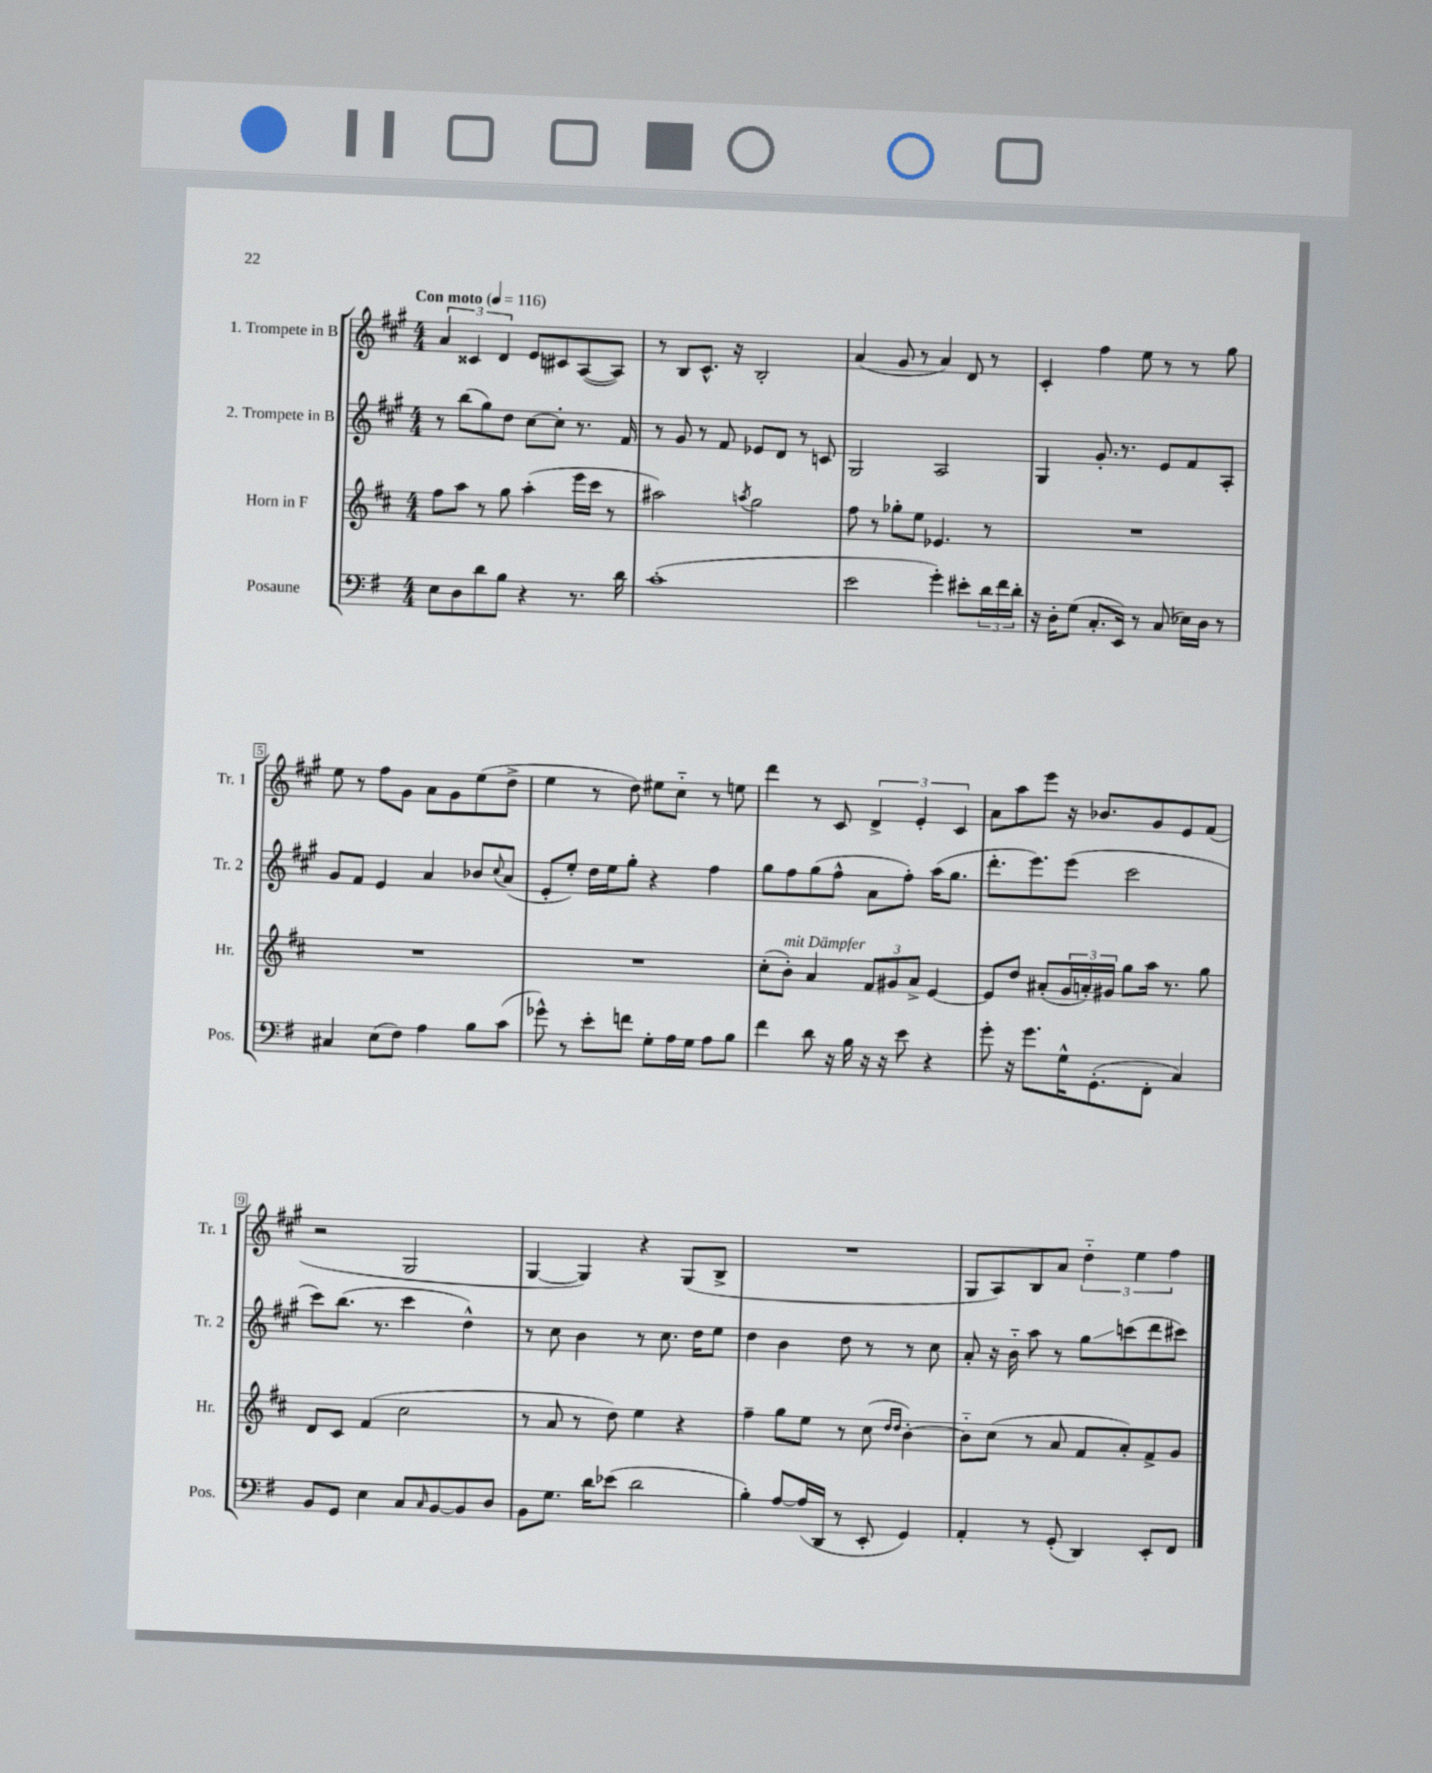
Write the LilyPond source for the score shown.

<<
\new StaffGroup <<
\new Staff = "s0" \with { instrumentName = "1. Trompete in B" shortInstrumentName = "Tr. 1" } {
    \clef treble \key a \major \numericTimeSignature \time 4/4 \tempo "Con moto" 4 = 116
    \tuplet 3/2 { a'4 cisis'4 d'4 } e'8 cis'8 a8~( a8) |
    r8 b8 cis'8.-^ r16 b2-. |
    a'4( gis'8 r8 a'4) d'8 r8 |
    cis'4-. fis''4 e''8 r8 r8 gis''8 |
    e''8 r8 fis''8 gis'8 a'8 gis'8 e''8( d''8-> |
    e''4 r8 d''8) eis''8 cis''8-_ r8 e''8 |
    d'''4 r8 cis'8 \tuplet 3/2 { d'4-> e'4-. cis'4 } |
    a'8 a''8 e'''8 r16 bes'8. gis'8 e'8 fis'8( |
    r2 gis2 |
    gis4~ gis4) r4 gis8( b8-> |
    R1 |
    gis8 a8) b8 a'8 \tuplet 3/2 { d''4-_ e''4 fis''4 } \bar "|." |
}
\new Staff = "s1" \with { instrumentName = "2. Trompete in B" shortInstrumentName = "Tr. 2" } {
    \clef treble \key a \major \numericTimeSignature \time 4/4
    r8 b''8( gis''8) d''8 cis''8~ cis''8-. r8. fis'16 |
    r8 gis'8 r8 fis'8 ees'8 d'8 r8 c'8 |
    gis2 a2 |
    gis4 gis'8.-. r8. e'8 fis'8 a8-. |
    gis'8 fis'8 e'4 a'4 bes'8 \appoggiatura { cis''8 } a'8( |
    e'8-. e''8-.) d''16 e''16 gis''8-. r4 fis''4 |
    gis''8 fis''8 gis''8( fis''8-^ a'8 fis''8-.) a''16( gis''8. |
    d'''8.-. e'''8.) e'''8( cis'''2 |
    cis'''8) b''8.( r8. cis'''4 d''4-^) |
    r8 cis''8 b'4 r8 cis''8. d''16 e''8 |
    d''4 b'4 d''8 r8 r8 cis''8 |
    a'8-. r16 b'16-_ a''8 r8 gis''8\glissando c'''8( d'''8 cis'''8) \bar "|." |
}
\new Staff = "s2" \with { instrumentName = "Horn in F" shortInstrumentName = "Hr." } {
    \clef treble \key d \major \numericTimeSignature \time 4/4
    fis''8 a''8 r8 g''8 a''4-.( e'''16 cis'''16 r8 |
    ais''2) \acciaccatura { a''8 } g''2 |
    fis''8 r8 ges''8-. e''8 ees'4. r8 |
    R1 |
    R1 |
    R1 |
    cis''8-.( b'8-.^\markup { \italic "mit Dämpfer" }) a'4 \tuplet 3/2 { fis'8 gis'8 a'8-> } e'4~ |
    e'8 d''8 ais'8-.( \tuplet 3/2 { g'16 a'16-.) gis'16 } g''8 a''16 r8. g''8 |
    d'8 cis'8 fis'4( cis''2 |
    r8 a'8 r8 d''8) e''4 r4 |
    fis''4-- g''8 e''8 r8 cis''8( \grace { d''16 d''16 } b'4~-.) |
    b'8-_ cis''8( r8 a'8 fis'8 a'8-.) fis'8-> g'8 \bar "|." |
}
\new Staff = "s3" \with { instrumentName = "Posaune" shortInstrumentName = "Pos." } {
    \clef bass \key g \major \numericTimeSignature \time 4/4
    e8 d8 d'8 b8 r4 r8. d'16 |
    c'1-.( |
    e'2 g'4-.) eis'8-. \tuplet 3/2 { d'16 fis'16 d'16-. } |
    r16 d16-. g8( c8.-. e,16) r8 c8( ees16) d16 r8 |
    cis4 e8( fis8) a4 b8 c'8( |
    ges'8-^) r8 e'8-. f'8 g8-. a16 g16 a8 b8 |
    fis'4 d'8 r16 b16 r16 r16 e'8 r4 |
    g'8-. r16 g'8. g16-^ g,8.-.( fis,8-. c4) |
    b,8 g,8 e4 c8 \grace { c16 } b,8~ b,8 d8 |
    b,8 g8. d'16 ees'8( d'2 |
    b4-.) a8~ a16( d,16 r8 e,8-. g,4) |
    a,4-. r8 g,8-.( d,4) e,8-. fis,8 \bar "|." |
}
>>
>>
\layout { \context { \Score \override BarNumber.stencil = #(make-stencil-boxer 0.1 0.3 ly:text-interface::print) } }
